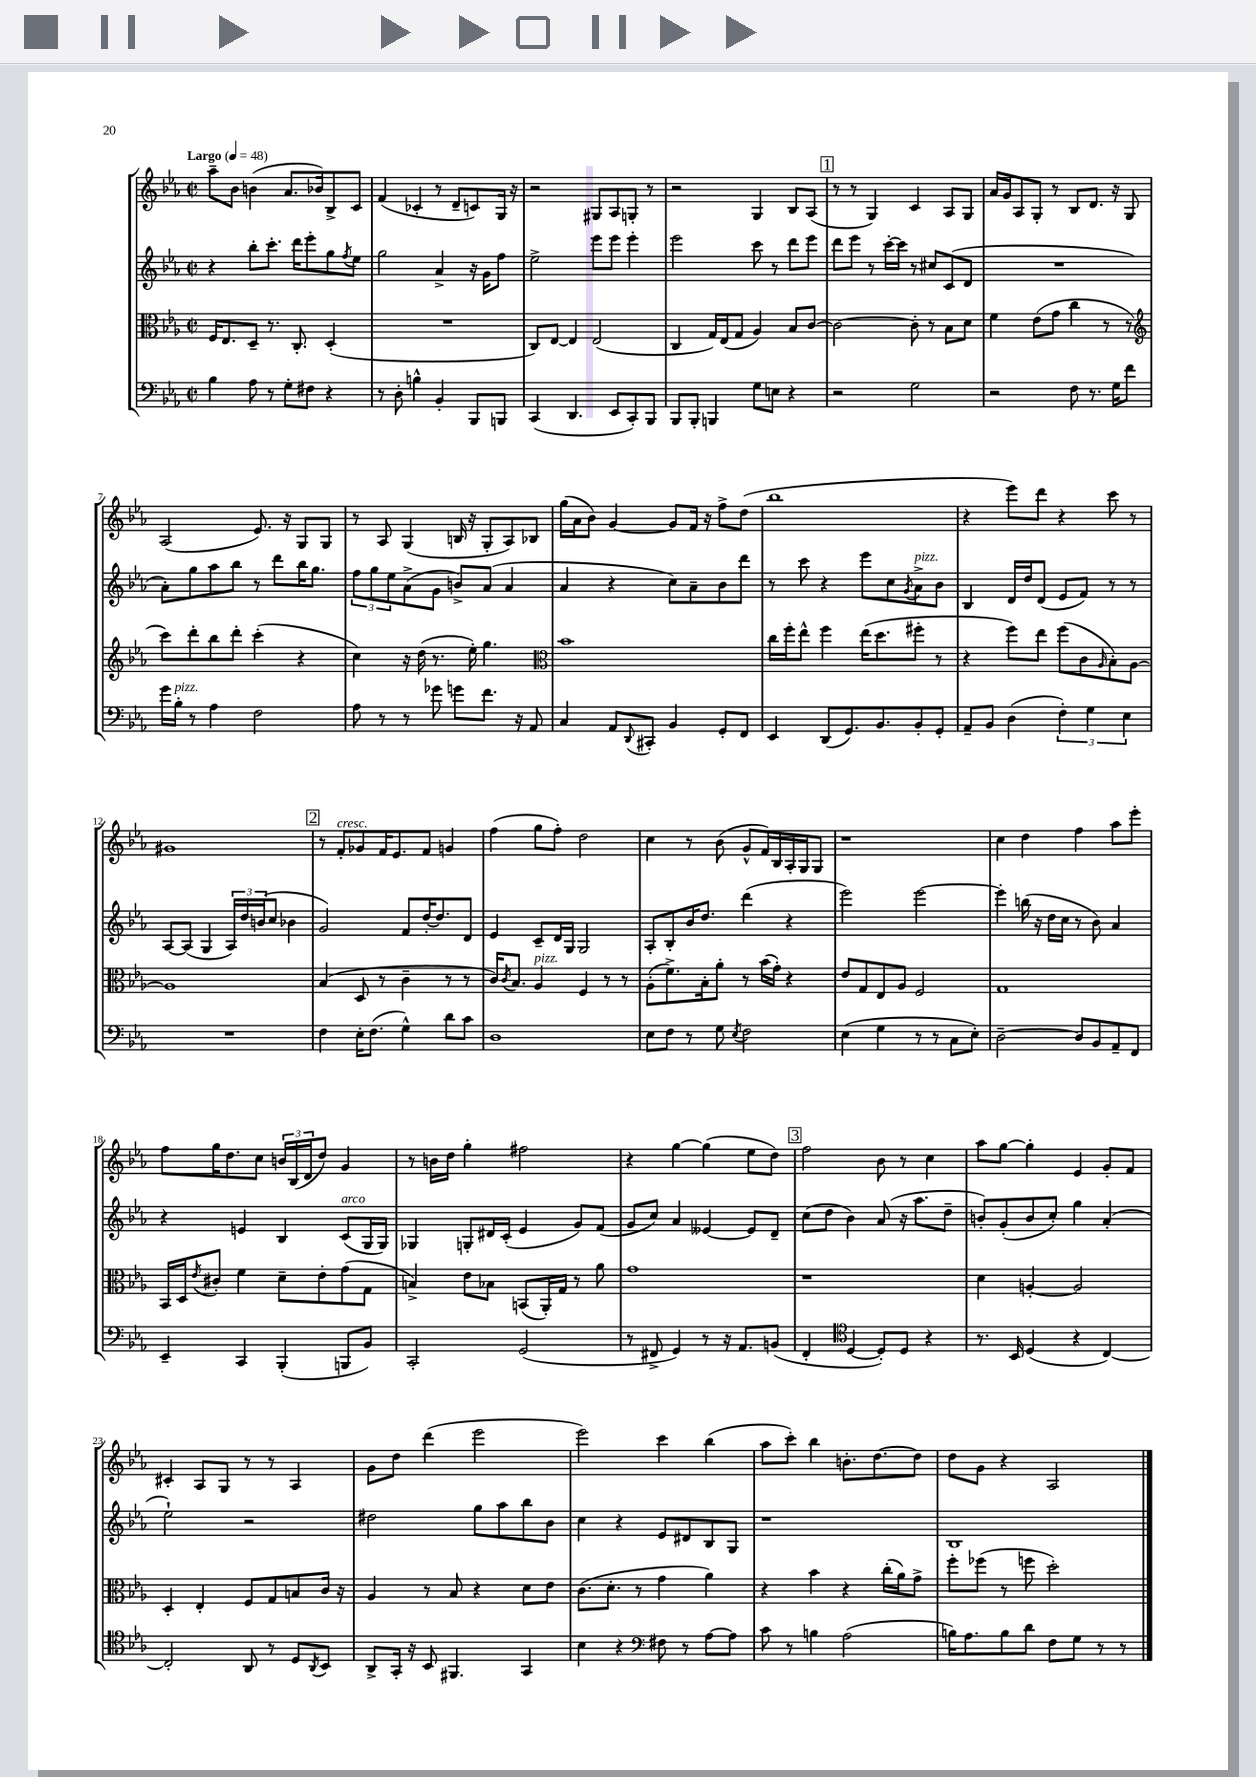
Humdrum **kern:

**kern	**kern	**kern	**kern
*staff4	*staff3	*staff2	*staff1
*clefF4	*clefC3	*clefG2	*clefG2
*k[b-e-a-]	*k[b-e-a-]	*k[b-e-a-]	*k[b-e-a-]
*M2/2	*M2/2	*M2/2	*M2/2
*met(c|)	*met(c|)	*met(c|)	*met(c|)
*MM48	*MM48	*MM48	*MM48
4B-\	16F/LK	4r	8aa-~\L
.	8.E-/	.	.
.	.	.	8b-\J
8A-\	8D~/J	8bb-'\L	(4b\
8r	8.r	8.ccc'\J	.
8G'\L	.	.	8.a-/L
.	8.C'/	16ddd\LK	.
8F#\J	.	8eee-'\	.
.	.	.	16b-/k)
4r	(4D'/	8gg\	8B-^/
.	.	8qff/	.
.	.	8ee-\J	8c/J
=	=	=	=
8r	1r	2gg\	(4f/
8D'\	.	.	.
4B^^\	.	.	4c-'/
4BB-'/	.	4a-^/	8r
.	.	.	8d~/L
8BBB-/L	.	16r	8c/)
.	.	16g\LK	.
8BBB/J	.	8ff\J	16G/Jk
.	.	.	16r
=	=	=	=
(4CC/	8C/L)	2ee-^\	2r
.	[8E-/J	.	.
4.DD/	4E-/]	.	.
.	(2E-/	8eee-\L	8G#/L
8EE-/L	.	8eee-\J	8A-/
8CC'/)	.	4eee-'\	8G'/J
8BBB-/J	.	.	8r
=	=	=	=
8BBB-/L	4C/	2eee-\	2r
8BBB-'/J	.	.	.
4BBB/	16G/LL)	.	.
.	(16E-/J	.	.
.	8G/J	.	.
8G\L	4A-/)	8ccc\	4G/
8E\J	.	8r	.
4r	8B-/L	8ddd\L	8B-/L
.	[8c/J	8eee-\J	(8A-/J
=	=	=	=
2r	2c\_	8ddd\L	8r
.	.	8eee-\J	8r
.	.	8r	4G/)
.	.	[16ccc'\LL	.
.	.	16ccc\]JJ	.
2G\	8c'\]	8r	4c/
.	8r	8cc#/L	.
.	8B-\L	(8c/	8A-/L
.	8d\J	8d/J	8G/J
=	=	=	=
2r	4f\	1r	16a-/LL
.	.	.	16g/J
.	.	.	8A-/
.	(8e-\L	.	8G'/J
.	8g\J	.	8r
8F\	4cc\	.	8B-/L
8.r	.	.	8.d/J
.	8r	.	.
16G\LK	.	.	16r
8f\J	8r	.	8G/
=	=	=	=
*	*clefG2	*	*
16g\LL	8ccc\L)	8a-'\L)	(2A-/
16B-'\JJ	.	.	.
8r	8ddd'\	8gg\	.
4A-\	8bb-\	8aa-\	.
.	8ddd'\J	8bb-\J	.
2F\	(4ccc'\	8r	8.e-/)
.	.	8ddd\L	.
.	.	.	16r
.	4r	16bb-\K	8G/L
.	.	8.gg\J	.
.	.	.	8G/J
=	=	=	=
8A-\	4cc\)	12ff\L	8r
.	.	12gg\	.
8r	.	.	8A-/
.	.	12ee-\	.
8r	16r	(8a-^\	(4G/
.	(16dd\	.	.
8g-\	8.r	8g\J	.
8g\L	.	8b^/L)	16B/
.	16ee-'\)	.	16r
8.f\J	4.gg\	(8a-/J	8G'/L
.	.	4a-/	8A-/)
16r	.	.	.
8AA-/	.	.	8B-/J
=	=	=	=
*	*clefC3	*	*
4C/	1b-	4a-/	(16gg\LL
.	.	.	16a-\J
.	.	.	8b-\J)
8AA-/L	.	4r	[4g/
8qqDD/	.	.	.
8CC#'/J	.	.	.
4BB-/	.	8cc\L)	8g/]L
.	.	8a-~\	16f/Jk
.	.	.	16r
8GG'/L	.	8b-\	8ff^\L
8FF/J	.	8ddd\J	(8dd\J
=	=	=	=
4EE-/	16cc\LL	8r	1bb-
.	16ff'\J	.	.
.	8ee-^^\J	8ccc\	.
(8DD/L	4ff\	4r	.
8.GG/)	.	.	.
.	(16ee-\LK	8eee-\L	.
8.BB-/	8.dd\	.	.
.	.	8cc\	.
.	.	8qg/	.
8BB-'/	8ff#'\J	8a-^\	.
8GG'/J	8r	8b-\J	.
=	=	=	=
8AA-~/L	4r	4B-/	4r
8BB-/J	.	.	.
(4D\	8ff\L)	16d/LL	8eee-\L)
.	.	16dd/J	.
.	8ee-\J	(8d/J	8ddd\J
6F'\)	(8ff\L	8e-/L	4r
.	8c\	8f/J)	.
6G\	.	.	.
.	16qqA-/	.	.
.	8B-'\)	8r	8ccc\
6E-\	.	.	.
.	[8A-\J	8r	8r
=	=	=	=
1r	1A-]	[8A-/L	1g#
.	.	(8A-/]J	.
.	.	4G/	.
.	.	24A-/LL)	.
.	.	24dd/	.
.	.	(24b/J	.
.	.	8cc/J	.
.	.	4b-\	.
=	=	=	=
4F\	(4B-/	2g/)	8r
.	.	.	8f'/L
16E-'\LK	8D/	.	8g-/
(8.F\J	.	.	.
.	8r	.	16f/K
.	.	.	8.e-/
4G^^\)	4c~\	8f/L	.
.	.	[16dd'/K	8f/J
.	.	8.dd/]	.
8d\L	8r	.	4g/
8c\J	8r	8d/J	.
=	=	=	=
1D	16c/LK)	4e-/	(4ff\
.	8qc/	.	.
.	8.B-/J	.	.
.	4A-/	8c~/L	8gg\L
.	.	16d/L	8ff'\J)
.	.	16G/JJ	.
.	4F/	2G/	2dd\
.	8r	.	.
.	8r	.	.
=	=	=	=
8E-\L	(8A-'\L	8A-'/L	4cc\
8F\J	8.f^\)	8B-'/	.
8r	.	16b-/K	8r
.	16B-'\k	8.dd/J	.
8G\	8a-'\J	.	(8b-\
8qE-/	.	.	.
2F\	8r	(4ddd\	8g^^/L
.	(16b-\LL	.	16f/L)
.	16g'\JJ)	.	16B-/
.	4r	4r	16A-'/
.	.	.	16G/J
.	.	.	8G/J
=	=	=	=
(4E-\	8e-/L	2eee-\)	1r
.	8G/	.	.
4G\	8E-/	.	.
.	8A-/J	.	.
8r	2F/	[2eee-\	.
8r	.	.	.
8C\L	.	.	.
8E-'\J)	.	.	.
=	=	=	=
[2D~\	1G	4eee-'\]	4cc\
.	.	(16bb\	4dd\
.	.	16r	.
.	.	16dd\LL	.
.	.	16cc\JJ	.
8D/]L	.	8r	4ff\
8BB-/	.	8b-\)	.
8AA-~/	.	4a-/	8aa-\L
8FF/J	.	.	8eee-'\J
=	=	=	=
4EE-~/	16BB-/LL	4r	8ff\L
.	16D/J	.	.
.	8qe-/	.	.
.	8c#'/J	.	16gg\K
.	.	.	8.dd\
4CC/	4f\	4e/	.
.	.	.	8cc\J
(4BBB-'/	8d~\L	4B-/	24b/LL
.	.	.	(24B-/
.	.	.	24d/J
.	8e-'\	.	8dd/J)
8BBB/L	(8g\	(8c/L	4g/
8BB-/J)	8G\J	16G/L	.
.	.	16G/JJ)	.
=	=	=	=
2CC'/	4B^/)	4G-/	8r
.	.	.	16b\LL
.	.	.	16dd\JJ
.	8e-\L	8G'/L	4gg'\
.	8B-\J	16d#/L	.
.	.	(16c'/JJ	.
(2GG/	(8BB/L	4e-/	2ff#\
.	16AA-'/L)	.	.
.	16G/JJ	.	.
.	8r	8g/L)	.
.	8a-\	(8f/J	.
=	=	=	=
8r	1g	8g/L	4r
8FF#^/	.	8cc/J)	.
4GG/)	.	4a-/	[4gg\
8r	.	[4e--/	(4gg\]
16r	.	.	.
8.AA-/L	.	.	.
.	.	8e--/]L	8ee-\L
(8BB/J	.	8d~/J	8dd\J)
=	=	=	=
4FF'/	1r	(8cc\L	2ff\
.	.	8dd\J	.
*clefC4	*	*	*
[4D/	.	4b-\)	.
8D'/]L)	.	(8a-/	8b-\
8D/J	.	16r	8r
.	.	8.aa-\L	.
4r	.	.	4cc\
.	.	8dd~\J	.
=	=	=	=
8.r	4d\	8b'/L)	8aa-\L
.	.	(8g'/	[8gg\J
16BB-/	.	.	.
(4D/	[4A'/	8b/	4gg'\]
.	.	8cc'/J)	.
4r	2A/]	4gg\	4e-/
[4C/)	.	(4a-'/	8g'/L
.	.	.	8f/J
=	=	=	=
2C'/]	4D'/	2ee-`\)	4c#'/
.	4E-'/	.	8A-/L
.	.	.	8G/J
8AA-/	8F/L	2r	8r
8r	8G/	.	8r
8D/L	8B/	.	4A-/
8qAA-/	.	.	.
8BB-/J	16c/Jk	.	.
.	16r	.	.
=	=	=	=
8AA-^/L	4A-/	2dd#\	8g\L
16GG'/Jk	.	.	8dd\J
16r	.	.	.
8BB-/	8r	.	(4ddd\
4.FF#/	8B-/	.	.
.	4r	8gg\L	2eee-\
.	.	8aa-\	.
4GG/	8d\L	8bb-\	.
.	8e-\J	8b-\J	.
=	=	=	=
4B-\	(8.c\L	4cc\	2eee-\)
.	8.d'\J	.	.
4r	.	4r	.
.	8r	.	.
*clefF4	*	*	*
8F#\	4g\	8e-/L	4ccc\
8r	.	8d#/	.
[8A-\L	4a-\)	8B-/	(4bb-\
8A-\]J	.	8G/J	.
=	=	=	=
8c\	4r	1r	8aa-\L
8r	.	.	8ccc'\J)
4B\	4b-\	.	4bb-\
(2A-\	4r	.	8.b'\L
.	.	.	[8.dd\
.	(16cc'\LL	.	.
.	16a-\J)	.	.
.	8g^\J	.	8dd\]J
=	=	=	=
16B\LK)	8ff'\L	1B-	8dd\L
8.A-\	.	.	.
.	(8ff-\J	.	8g\J
8B\	8r	.	4r
8d\J	8ff\	.	.
8F\L	2dd'\)	.	2A-/
8G\J	.	.	.
8r	.	.	.
8r	.	.	.
==	==	==	==
*-	*-	*-	*-
